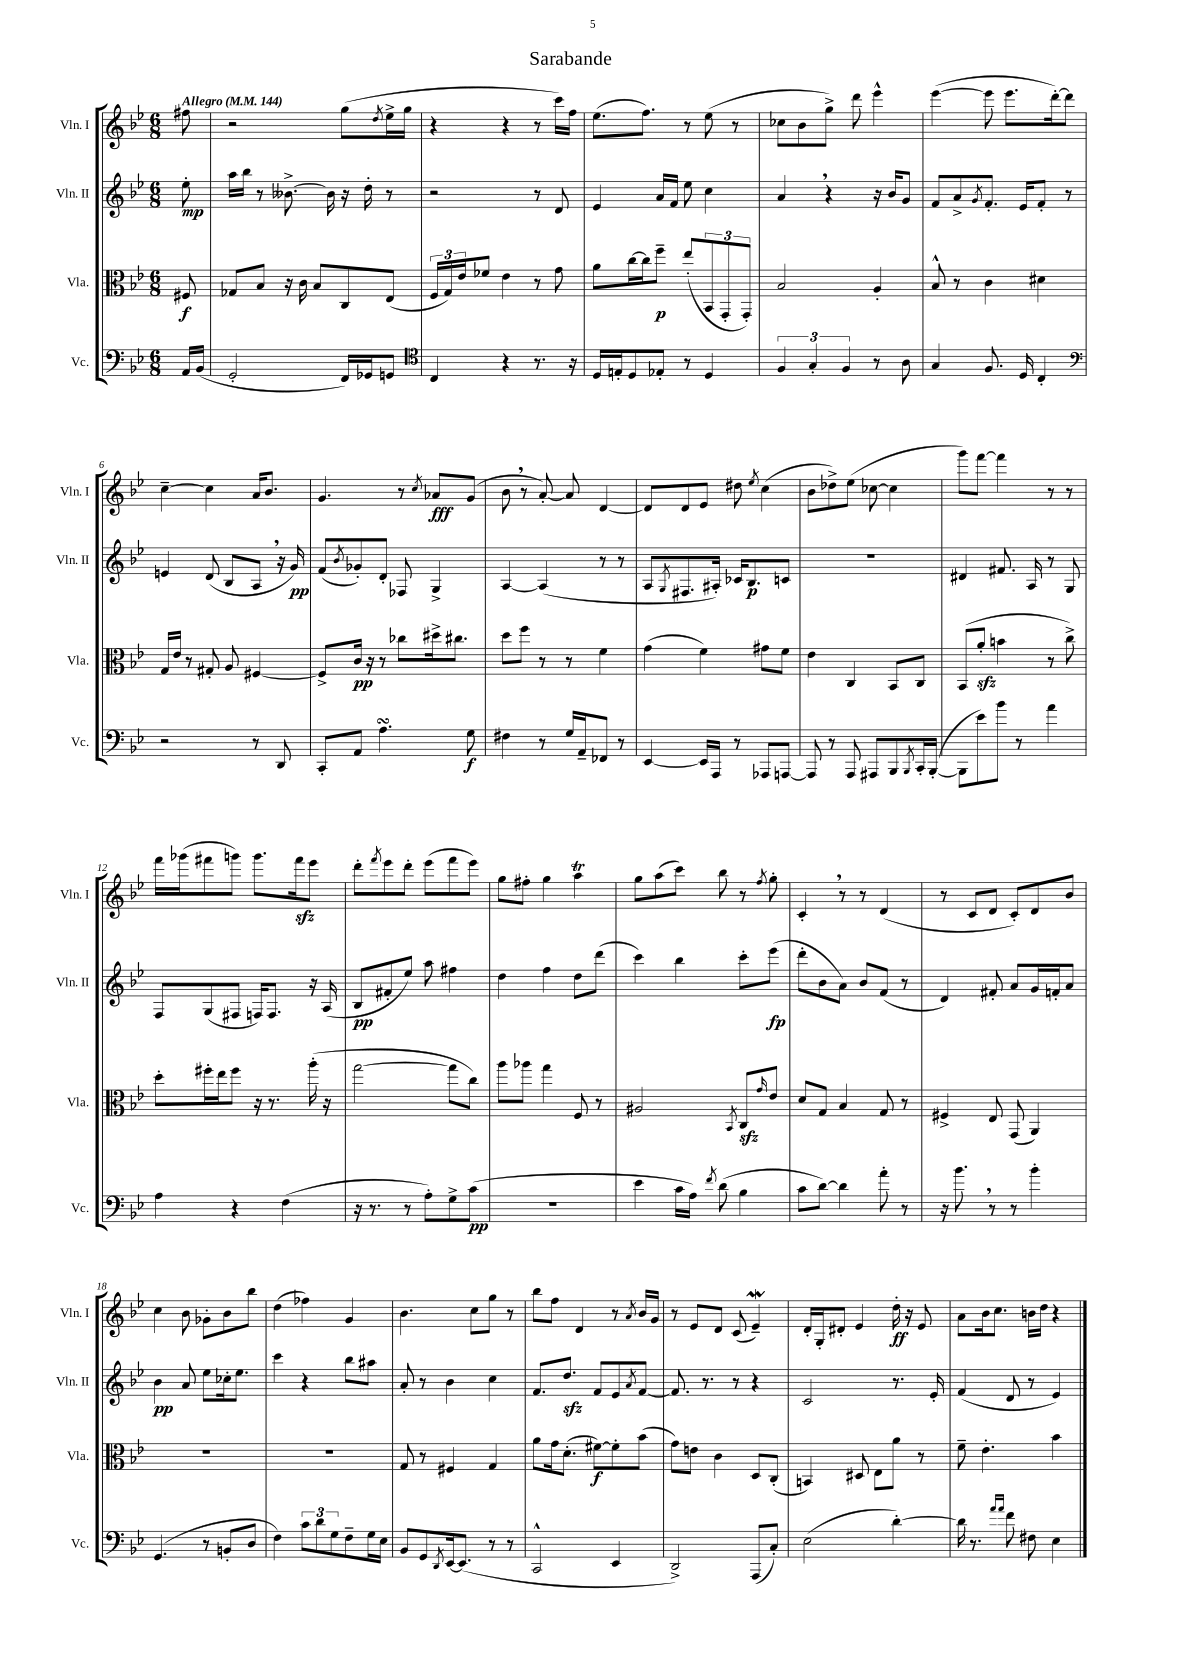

**kern	**dynam	**kern	**dynam	**kern	**dynam	**kern	**dynam
*part4	*part4	*part3	*part3	*part2	*part2	*part1	*part1
*staff4	*staff4	*staff3	*staff3	*staff2	*staff2	*staff1	*staff1
*I"Vc.	*	*I"Vla.	*	*I"Vln. II	*	*I"Vln. I	*
*I'Vc.	*	*I'Vla.	*	*I'Vln. II	*	*I'Vln. I	*
*clefF4	*	*clefC3	*	*clefG2	*	*clefG2	*
*k[b-e-]	*	*k[b-e-]	*	*k[b-e-]	*	*k[b-e-]	*
*M6/8	*	*M6/8	*	*M6/8	*	*M6/8	*
*MM144	*	*MM144	*	*MM144	*	*MM144	*
=	=	=	=	=	=	=	=
!	!	!	!	!	!	!LO:TX:a:B:t=Allegro	!
16AA/LL	.	8F#X/	f	8ee-'\	mp	8ff#X\	.
(16BB-/JJ	.	.	.	.	.	.	.
=1	=1	=1	=1	=1	=1	=1	=1
2GG'/	.	8G-X/L	.	16aa\LL	.	2r	.
.	.	.	.	16bb-\JJ	.	.	.
.	.	8B-/J	.	8r	.	.	.
.	.	16r	.	[8.b--X^\	.	.	.
.	.	16c\	.	.	.	.	.
.	.	8B-/L	.	.	.	.	.
.	.	.	.	16b--\]	.	.	.
16FF/LL)	.	8C/	.	16r	.	(8gg\L	.
16GG-X/J	.	.	.	16dd'\	.	.	.
.	.	.	.	.	.	8qdd/	.
8GGn/J	.	(8E-/J	.	8r	.	16ee-^\L	.
.	.	.	.	.	.	16gg\JJ	.
=2	=2	=2	=2	=2	=2	=2	=2
*clefC4	*	*	*	*	*	*	*
4C/	.	24F/LL	.	2r	.	4r	.
.	.	24G/)	.	.	.	.	.
.	.	24e-/J	.	.	.	.	.
.	.	8f-X/J	.	.	.	.	.
4r	.	4e-\	.	.	.	4r	.
8.r	.	8r	.	8r	.	8r	.
.	.	8g\	.	8d/	.	16ccc\LL)	.
16r	.	.	.	.	.	16ff\JJ	.
=3	=3	=3	=3	=3	=3	=3	=3
16D/LL	.	8a\L	.	4e-/	.	(8.ee-\L	.
16En'/J	.	.	.	.	.	.	.
8D/	.	[16cc\L	.	.	.	.	.
.	.	16cc\J]	.	.	.	8.ff\J)	.
8E-X'/J	.	8ff~\J	p	16a/LL	.	.	.
.	.	.	.	16f/JJ	.	.	.
8r	.	(8ee-'/L	.	8ee-\	.	8r	.
4D/	.	12BB-/	.	4cc\	.	(8ee-\	.
.	.	12GG'/	.	.	.	.	.
.	.	.	.	.	.	8r	.
.	.	12GG'/J)	.	.	.	.	.
=4	=4	=4	=4	=4	=4	=4	=4
6F/	.	2B-/	.	4a,/	.	8cc-X\L	.
.	.	.	.	.	.	8b-\	.
6G'/	.	.	.	.	.	.	.
.	.	.	.	4r	.	8gg^\J)	.
6F/	.	.	.	.	.	.	.
.	.	.	.	.	.	8ddd\	.
8r	.	4A'/	.	16r	.	4eee-^^\	.
.	.	.	.	16b-/KL	.	.	.
8A\	.	.	.	8g/J	.	.	.
=5	=5	=5	=5	=5	=5	=5	=5
4G/	.	8B-^^/	.	8f/L	.	([4eee-\	.
.	.	8r	.	8a^/	.	.	.
.	.	.	.	8qg/	.	.	.
8.F/	.	4c\	.	8.f'/J	.	8eee-\]	.
.	.	.	.	.	.	8.eee-\L	.
16D/	.	.	.	16e-/KL	.	.	.
4C'/	.	4d#X\	.	8f'/J	.	.	.
.	.	.	.	.	.	[16ddd'\k)	.
.	.	.	.	8r	.	8ddd\J]	.
!!LO:LB:g=z
=6	=6	=6	=6	=6	=6	=6	=6
*clefF4	*	*	*	*	*	*	*
2r	.	16G/LL	.	4en/	.	[4cc~\	.
.	.	16e-/JJ	.	.	.	.	.
.	.	8r	.	.	.	.	.
.	.	8G#X'/	.	(8d/	.	4cc\]	.
.	.	8A/	.	8B-/L	.	.	.
8r	.	[4F#X/	.	8A,/J	.	16a/KL	.
.	.	.	.	.	.	8.b-/J	.
8DD/	.	.	.	16r	.	.	.
.	.	.	.	16g/)	pp	.	.
=7	=7	=7	=7	=7	=7	=7	=7
8CC'/L	.	8F#^/L]	.	(8f/L	.	4.g/	.
.	.	.	.	8qb-/	.	.	.
8AA/J	.	16c/Jk	pp	8g-X'/)	.	.	.
.	.	16r	.	.	.	.	.
4.AsSsS\	.	8r	.	8d'/J	.	.	.
.	.	8cc-X\L	.	8F-X/	.	8r	.
.	.	.	.	.	.	8qcc/	.
.	.	16dd#X^\k	.	4G^/	.	8a-X/L	fff
.	.	8.cc#X\J	.	.	.	.	.
8G\	f	.	.	.	.	(8g/J	.
=8	=8	=8	=8	=8	=8	=8	=8
4F#X\	.	8dd\L	.	[4A/	.	8b-,\	.
.	.	8ff\J	.	.	.	8r	.
8r	.	8r	.	(4A/]	.	[8a'/)	.
16G/LL	.	8r	.	.	.	8a/]	.
16AA~/J	.	.	.	.	.	.	.
8FF-X/J	.	4f\	.	8r	.	[4d/	.
8r	.	.	.	8r	.	.	.
=9	=9	=9	=9	=9	=9	=9	=9
[4EE-/	.	(4g\	.	8A/L	.	8d/L]	.
.	.	.	.	8qG/	.	.	.
.	.	.	.	8.F#X/	.	8d/	.
16EE-/LL]	.	4f\)	.	.	.	8e-/J	.
16AAA/JJ	.	.	.	16A#X'/Jk)	.	.	.
8r	.	.	.	16c-X/KL	.	8dd#X\	.
.	.	.	.	8.B-/	p	.	.
.	.	.	.	.	.	8qee-/	.
8AAA-X/L	.	8g#X\L	.	.	.	(4cc\	.
[8AAAn/J	.	8f\J	.	8cn/J	.	.	.
=10	=10	=10	=10	=10	=10	=10	=10
8AAA/]	.	4e-\	.	2.r	.	8b-\L	.
8r	.	.	.	.	.	8dd-X^\)	.
8AAA/	.	4C/	.	.	.	(8ee-\J	.
8AAA#X/L	.	.	.	.	.	[8cc-X\	.
8BBB-/	.	8BB-/L	.	.	.	4cc-\]	.
8qBBB-/	.	.	.	.	.	.	.
16CC'/L	.	8C/J	.	.	.	.	.
([16BBB-'/JJ	.	.	.	.	.	.	.
=11	=11	=11	=11	=11	=11	=11	=11
8BBB-\L]	.	(8BB-/L	.	4d#X/	.	8ggg\L)	.
8e-\)	.	8azz'/J	.	.	.	[8fff\J	.
8b-\J	.	4bn\	.	8.f#X/	.	4fff\]	.
8r	.	.	.	.	.	.	.
.	.	.	.	16A/	.	.	.
4a\	.	8r	.	8r	.	8r	.
.	.	8cc^\)	.	8G/	.	8r	.
!!LO:LB:g=z
=12	=12	=12	=12	=12	=12	=12	=12
4A\	.	8dd'\L	.	8F/L	.	16fff\LL	.
.	.	.	.	.	.	(16ggg-X\J	.
.	.	16ff#X'\L	.	(8G/	.	8fff#X\	.
.	.	16ee-\J	.	.	.	.	.
4r	.	8ff#\J	.	8F#X/J	.	8gggn\J)	.
.	.	16r	.	16Fn/KL)	.	8.ggg\L	.
.	.	8.r	.	8.F/J	.	.	.
(4F\	.	.	.	.	.	.	.
.	.	.	.	.	.	16fff#zz\k	.
.	.	(16aa'\	.	16r	.	8eee-\J	.
.	.	16r	.	(16A/	.	.	.
=13	=13	=13	=13	=13	=13	=13	=13
16r	.	[2gg\	.	8B-/L	pp	8ddd'\L	.
8.r	.	.	.	.	.	.	.
.	.	.	.	.	.	8qfff/	.
.	.	.	.	8f#X'/	.	8eee-\	.
8r	.	.	.	8ee-/J)	.	8ddd'\J	.
8A'\L)	.	.	.	8aa\	.	(8eee-\L	.
8G^\	.	8gg\L]	.	4ff#X\	.	8fff\	.
(8c\J	pp	8cc\J)	.	.	.	8eee-\J)	.
=14	=14	=14	=14	=14	=14	=14	=14
2.r	.	8aa\L	.	4dd\	.	8gg\L	.
.	.	8aa-X\J	.	.	.	8ff#X'\J	.
.	.	4gg\	.	4ff\	.	4gg\	.
.	.	8F/	.	8dd\L	.	4aat\	.
.	.	8r	.	(8ddd\J	.	.	.
=15	=15	=15	=15	=15	=15	=15	=15
4e-\	.	2A#X/	.	4ccc\)	.	8gg\L	.
.	.	.	.	.	.	(8aa\	.
16c\LL	.	.	.	4bb-\	.	8ccc\J)	.
16A\JJ)	.	.	.	.	.	.	.
8qf/	.	.	.	.	.	.	.
(8d\	.	.	.	.	.	8bb-\	.
.	.	8qBB-/	.	.	.	.	.
4B-\	.	8Czz/L	.	8ccc'\L	.	8r	.
.	.	16qqg/	.	.	.	8qff/	.
.	.	8e-/J	.	(8eee-\J	fp	8gg'\	.
=16	=16	=16	=16	=16	=16	=16	=16
8c\L	.	8d/L	.	8ddd'\L	.	4c',/	.
[8d\J)	.	8G/J	.	8b-\	.	.	.
4d\]	.	4B-/	.	8a\J)	.	8r	.
.	.	.	.	8b-/L	.	8r	.
8a'\	.	8G/	.	(8f/J	.	(4d/	.
8r	.	8r	.	8r	.	.	.
=17	=17	=17	=17	=17	=17	=17	=17
16r	.	4F#X^/	.	4d/)	.	8r	.
8.b-,\	.	.	.	.	.	.	.
.	.	.	.	.	.	8c/L	.
8r	.	8E-/	.	8f#X'/	.	8d/J	.
8r	.	(8GG/	.	8a/L	.	8c'/L)	.
4b-'\	.	4AA/)	.	16g/L	.	8d/	.
.	.	.	.	16fn'/J	.	.	.
.	.	.	.	8a/J	.	8b-/J	.
!!LO:LB:g=z
=18	=18	=18	=18	=18	=18	=18	=18
(4.GG/	.	2.r	.	4b-\	pp	4cc\	.
.	.	.	.	8a/	.	8b-\	.
8r	.	.	.	8ee-\L	.	8g-X'\L	.
8BBn'/L	.	.	.	16cc-X'\k	.	8b-\	.
.	.	.	.	8.ee-\J	.	.	.
8D/J	.	.	.	.	.	8bb-\J	.
=19	=19	=19	=19	=19	=19	=19	=19
4F\)	.	2.r	.	4ccc\	.	(4dd\	.
12c\L	.	.	.	4r	.	4ff-X\)	.
12d\	.	.	.	.	.	.	.
12G\	.	.	.	.	.	.	.
8F~\	.	.	.	8bb-\L	.	4g/	.
16G\L	.	.	.	8aa#X\J	.	.	.
16E-\JJ	.	.	.	.	.	.	.
=20	=20	=20	=20	=20	=20	=20	=20
8BB-/L	.	8G/	.	8a'/	.	4.b-\	.
8GG/	.	8r	.	8r	.	.	.
8qDD/	.	.	.	.	.	.	.
[16EE-/k	.	4F#X/	.	4b-\	.	.	.
(8.EE-/J]	.	.	.	.	.	.	.
.	.	.	.	.	.	8cc\L	.
8r	.	4G/	.	4cc\	.	8gg\J	.
8r	.	.	.	.	.	8r	.
=21	=21	=21	=21	=21	=21	=21	=21
2CC^^/	.	8a\L	.	8.f/L	.	8bb-\L	.
.	.	16g\k	.	.	.	8ff\J	.
.	.	(8.d'\J	.	8.ddzz/J	.	.	.
.	.	.	.	.	.	4d/	.
.	.	[8f#X\L)	f	8f/L	.	.	.
4EE-/	.	8f#'\]	.	8e-/	.	8r	.
.	.	.	.	8qa/	.	8qa/	.
.	.	(8b-\J	.	[8f/J	.	16b-/LL	.
.	.	.	.	.	.	16g/JJ	.
=22	=22	=22	=22	=22	=22	=22	=22
2DD^/)	.	8g\L)	.	8.f/]	.	8r	.
.	.	8en\J	.	.	.	8e-/L	.
.	.	.	.	8.r	.	.	.
.	.	4c\	.	.	.	8d/J	.
.	.	.	.	8r	.	(8c/	.
(8AAA/L	.	8D/L	.	4r	.	4e-w~/)	.
8C'/J)	.	(8C'/J	.	.	.	.	.
=23	=23	=23	=23	=23	=23	=23	=23
(2E-\	.	4BBn/)	.	2c/	.	16d'/LL	.
.	.	.	.	.	.	16G'/J	.
.	.	.	.	.	.	8d#X'/J	.
.	.	8D#X/	.	.	.	4e-/	.
.	.	8E-\L	.	.	.	.	.
[4d'\)	.	8a\J	.	8.r	.	16dd'\	ff
.	.	.	.	.	.	16r	.
.	.	8r	.	.	.	8e-/	.
.	.	.	.	16e-'/	.	.	.
=24	=24	=24	=24	=24	=24	=24	=24
16d\]	.	8f~\	.	(4f/	.	8a\L	.
8.r	.	.	.	.	.	.	.
.	.	4.e-'\	.	.	.	16b-\k	.
.	.	.	.	.	.	8.cc\J	.
16qqa/LL	.	.	.	.	.	.	.
16qqa/JJ	.	.	.	.	.	.	.
8f\	.	.	.	8d/	.	.	.
8F#X\	.	.	.	8r	.	16bn\LL	.
.	.	.	.	.	.	16dd\JJ	.
4E-\	.	4b-\	.	4e-/)	.	4r	.
==	==	==	==	==	==	==	==
*-	*-	*-	*-	*-	*-	*-	*-
